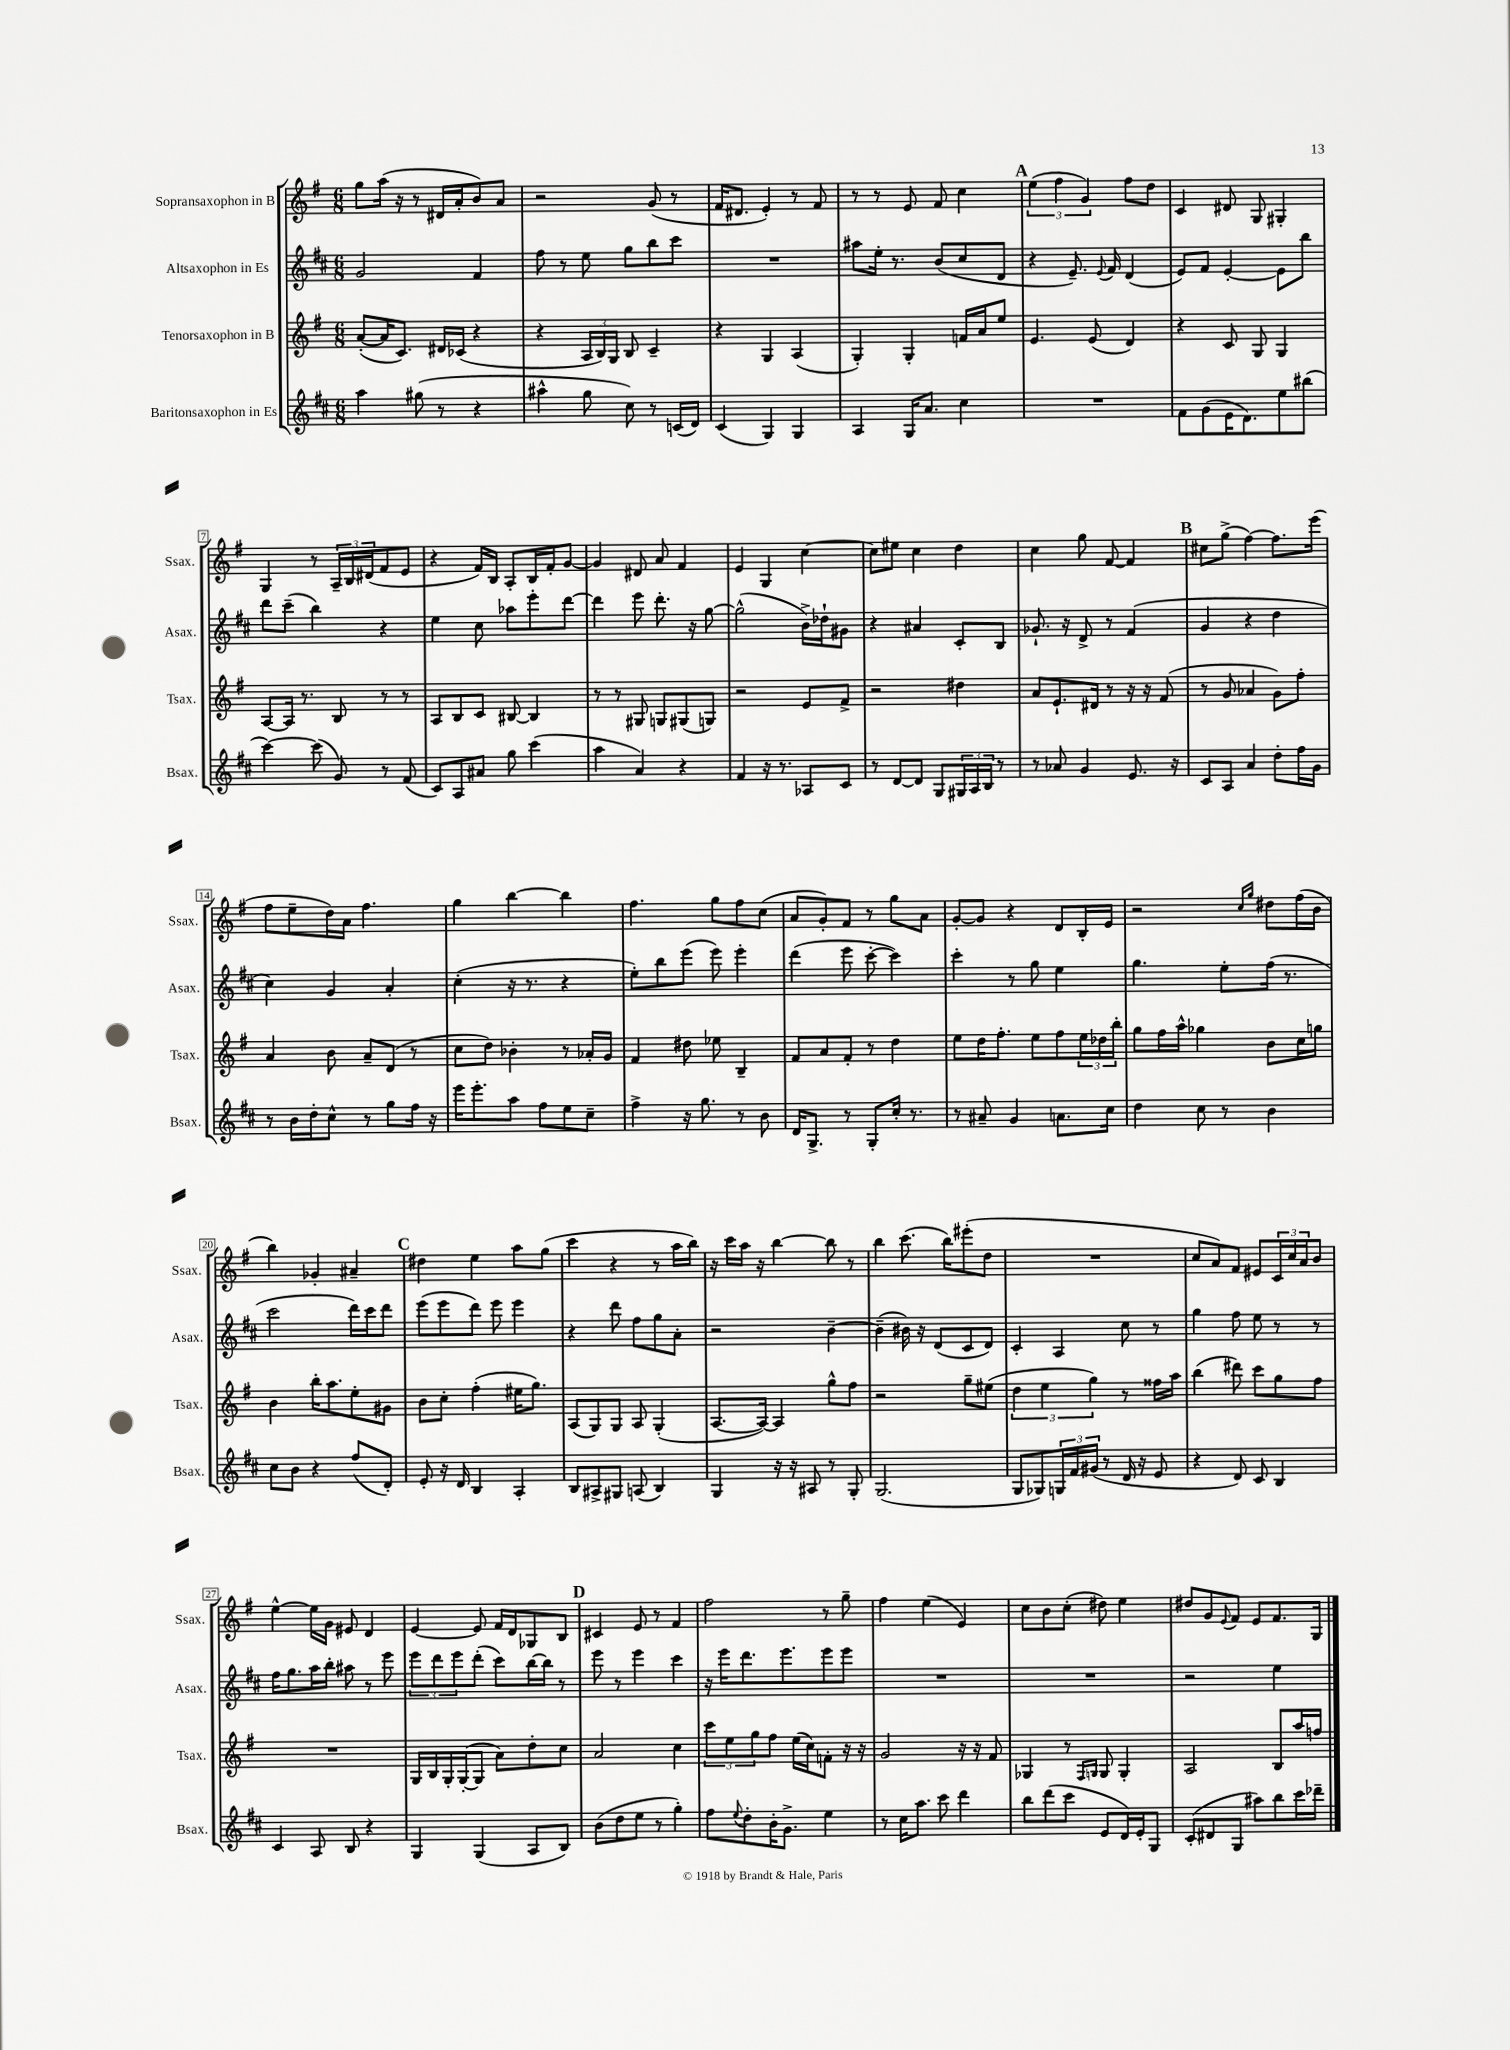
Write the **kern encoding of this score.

**kern	**kern	**kern	**kern
*staff4	*staff3	*staff2	*staff1
*clefG2	*clefG2	*clefG2	*clefG2
*k[f#c#]	*k[f#]	*k[f#c#]	*k[f#]
*M6/8	*M6/8	*M6/8	*M6/8
4aa	([8a'	2g	8gg
.	16a]	.	(16aa
.	8.c)	.	16r
(8gg#	.	.	8r
8r	16d#	.	16d#
.	(16c-	.	16a'
4r	4r	4f#	8b)
.	.	.	8a
=	=	=	=
4aa#^^	4r	8ff#	2r
.	.	8r	.
8gg	24A	8ee	.
.	24B)	.	.
.	24G	.	.
8cc#)	8B	8gg	.
8r	4c~	8bb	(8g
(16c	.	8ccc#	8r
16d)	.	.	.
=	=	=	=
(4c#	4r	2.r	16f#
.	.	.	8.d#
4G)	4G	.	4e')
4G	(4A	.	8r
.	.	.	8f#
=	=	=	=
4A	4G')	8aa#	8r
.	.	16ee'	8r
.	.	8.r	.
16G	4G'	.	8e
8.a	.	.	.
.	.	(8b	8f#
4cc#	16f	8cc#	4cc
.	16a	.	.
.	8ee	8d	.
=	=	=	=
2.r	4.e	4r	(6ee
.	.	.	6ff#
.	.	8.e~)	.
.	.	.	6g)
.	(8e	.	.
.	.	8qqe	.
.	.	16f#	.
.	4d)	(4d	8ff#
.	.	.	8dd
=	=	=	=
8f#	4r	8e)	4c
(8g	.	8f#	.
16e	8c	[4e'	8d#
8.d)	.	.	.
.	8G	.	8G
8ee	4G	8e]	4G#'
(8bb#	.	8bb	.
=	=	=	=
[4ccc#)	[8A	8ddd	4G
.	16A]	(8ccc#~	.
.	8.r	.	.
(8ccc#]	.	4bb)	8r
8g)	8B	.	24A~
.	.	.	24B
.	.	.	(24d#
8r	8r	4r	8f#
(8f#	8r	.	8e
=	=	=	=
8c#)	8A	4ee	4r
8A	8B	.	.
8a#	8c	8cc#	16f#)
.	.	.	16B
8gg	[8B#	8aa-	8A'
(4ccc#	4B#]	8eee'	16B
.	.	.	16f#'
.	.	[8ddd	[8g
=	=	=	=
4aa	8r	4ddd]	4g]
.	8r	.	.
4a)	8G#	8eee	8d#
.	8G	8.ddd'	8a
4r	(8G#	.	4f#
.	.	16r	.
.	8G)	[8gg	.
=	=	=	=
4f#	2r	(2gg^^]	4e
16r	.	.	4G
8.r	.	.	.
8A-	8e	16b^)	[4cc
.	.	16dd-`	.
8c#	8f#^	8g#	.
=	=	=	=
8r	2r	4r	8cc]
[8d	.	.	8ee#
8d]	.	4a#	4cc
8G	.	.	.
24G#	4dd#	8c#'	4dd
24A	.	.	.
24B	.	.	.
8r	.	8B	.
=	=	=	=
8r	8a	8.g-`	4cc
8a-	8.e`	.	.
.	.	16r	.
4g	.	8d^	8gg
.	16d#	.	.
.	8r	8r	[8f#
8.e	16r	(4f#	4f#]
.	16r	.	.
.	(8f#	.	.
16r	.	.	.
=	=	=	=
8c#	8r	4g	8cc#
8A	8g	.	(8gg^
4a	4a-	4r	[4ff#)
8dd'	8g)	4dd	8.ff#]
16ff#	8ff#'	.	.
16g	.	.	(16eee
=	=	=	=
8r	4a	4cc#)	8ff#
16b	.	.	8ee~
16dd'	.	.	.
8cc#^^	8b	4g	16dd)
.	.	.	16a
8r	8a~	.	4.ff#
8gg	(8d	4a'	.
16ff#	8r	.	.
16r	.	.	.
=	=	=	=
16eee	8cc	(4cc#'	4gg
8.eee'	.	.	.
.	8dd)	.	.
8aa	4b-'	16r	[4bb
.	.	8.r	.
8ff#	.	.	.
8ee	8r	4r	4bb]
8cc#~	16a-'	.	.
.	16g	.	.
=	=	=	=
4ff#^	4f#	8ee')	4.ff#
.	.	8bb	.
16r	8dd#	(8eee	.
8.gg	.	.	.
.	8ee-	8eee)	8gg
8r	4B~	4eee'	8ff#
8b	.	.	(8cc
=	=	=	=
16d	8f#	(4ddd	8a
8.G^	.	.	.
.	8a	.	8g')
8r	8f#'	8eee	8f#
8G'	8r	[8ccc#'	8r
16cc#'	4dd	4ccc#])	8gg
8.r	.	.	.
.	.	.	8a
=	=	=	=
8r	8ee	4ccc#'	[8g'
8a#~	16dd	.	8g]
.	8.ff#'	.	.
4g	.	8r	4r
.	8ee	8gg	.
8.a	8ff#	4ee	8d
.	24ee	.	16B'
.	24dd-	.	.
16cc#	.	.	16e
.	24bb'	.	.
=	=	=	=
4dd	8gg	4.gg	2r
.	16ff#	.	.
.	16aa^^	.	.
8cc#	4gg-	.	.
8r	.	8ee'	.
.	.	.	16qqcc
.	.	.	16qqgg
4b	8b	(16ff#	8dd#
.	.	8.r	.
.	16cc	.	(16ff#
.	16gg	.	16b
=	=	=	=
8cc#	4b	2ccc#	4bb)
8b	.	.	.
4r	16bb'	.	4g-'
.	8.aa	.	.
(8ff#	8ee'	16ddd)	4a#~
.	.	16ccc#	.
8d')	8g#	8ddd	.
=	=	=	=
8e'	8b	(8eee	4dd#
16r	8cc'	8eee	.
16d	.	.	.
4B	(4ff#'	8ddd)	4ee
.	.	8eee	.
4A'	16ee#	4eee	8aa
.	8.gg)	.	.
.	.	.	(8gg
=	=	=	=
8B	(8A	4r	4ccc
8A#^	8G)	.	.
8G#	8G	8ddd	4r
(8A	8A	8ff#	.
4B)	(4G'	8gg	8r
.	.	8a'	16aa
.	.	.	16bb)
=	=	=	=
4G	[8.A	2r	16r
.	.	.	16ccc
.	.	.	16aa
.	16A_)	.	16r
16r	4A]	.	[4bb
16r	.	.	.
8A#	.	.	.
8r	8gg^^	[4b~	8bb]
8G'	8ff#	.	8r
=	=	=	=
(2.G	2r	(4b~]	4bb
.	.	16b#)	(8.ccc
.	.	16r	.
.	.	(8d	.
.	.	.	16bb)
.	8gg~	8c#	(8eee#'
.	(8ee#	8d)	8dd
=	=	=	=
8G	6dd	4c#'	2.r
8G-)	.	.	.
.	6ee	.	.
24G	.	4A	.
24f#	.	.	.
(24g#	6gg)	.	.
8r	.	.	.
16d	8r	8cc#	.
16r	.	.	.
8e	16ff##	8r	.
.	16aa	.	.
=	=	=	=
4r	(4bb	4gg	8cc
.	.	.	8a)
8d)	8ddd#)	8ff#	8f#
8c#	8ccc	8ee	8e#
4B	8gg	8r	24c
.	.	.	24cc
.	.	.	24a
.	8ff#	8r	8b
=	=	=	=
4c#	2.r	16ff#	[4ee^^
.	.	8.gg	.
8A	.	16aa	16ee]
.	.	16bb'	16g
8B	.	8aa#	8e#
4r	.	8r	4d
.	.	8eee	.
=	=	=	=
4G	16G	12eee	[4e
.	16B	.	.
.	.	12ddd	.
.	16G'	.	.
.	.	12eee	.
.	([16G'	.	.
(4G	8G]	(8ddd'	8e]
.	8a)	8ccc#)	16f#
.	.	.	16d
8A	8dd'	[16bb	8G-
.	.	16bb]	.
8B)	8cc	8r	8B
=	=	=	=
(8b	2a	8eee	4c#
8dd	.	8r	.
8ee	.	4eee	8e
8r	.	.	8r
4gg')	4cc	4ccc#	4f#
=	=	=	=
8ff#	12ccc	16r	2ff#
.	.	16eee	.
.	12ee	.	.
8qqee	.	.	.
8dd'	.	8.ddd	.
.	12gg	.	.
16b'	8ff#	.	.
8.g^	.	8.eee	.
.	(16ee	.	.
.	16cc)	.	.
4ee	8f'	8eee	8r
.	16r	8eee	8gg~
.	16r	.	.
=	=	=	=
8r	2g	2.r	4ff#
16cc#	.	.	.
8.aa	.	.	.
.	.	.	(4ee
8ccc#	.	.	.
4ddd	16r	.	4e)
.	16r	.	.
.	8f#	.	.
=	=	=	=
8bb	4G-	2.r	8cc
(8ddd	.	.	8b
8ccc#	8r	.	(8cc'
.	16qqF#	.	.
.	16qqG	.	.
8e	8G	.	8dd#)
16d)	4G'	.	4ee
16e'	.	.	.
8G	.	.	.
=	=	=	=
(8c#'	2A	2r	8dd#
8d#	.	.	8g
.	.	.	8qqe
8G	.	.	8f#
8aa#)	.	.	8e
8bb	8B	4ee	8.f#
16ccc#	16aa	.	.
16ddd-~	16ff	.	16G
==	==	==	==
*-	*-	*-	*-
